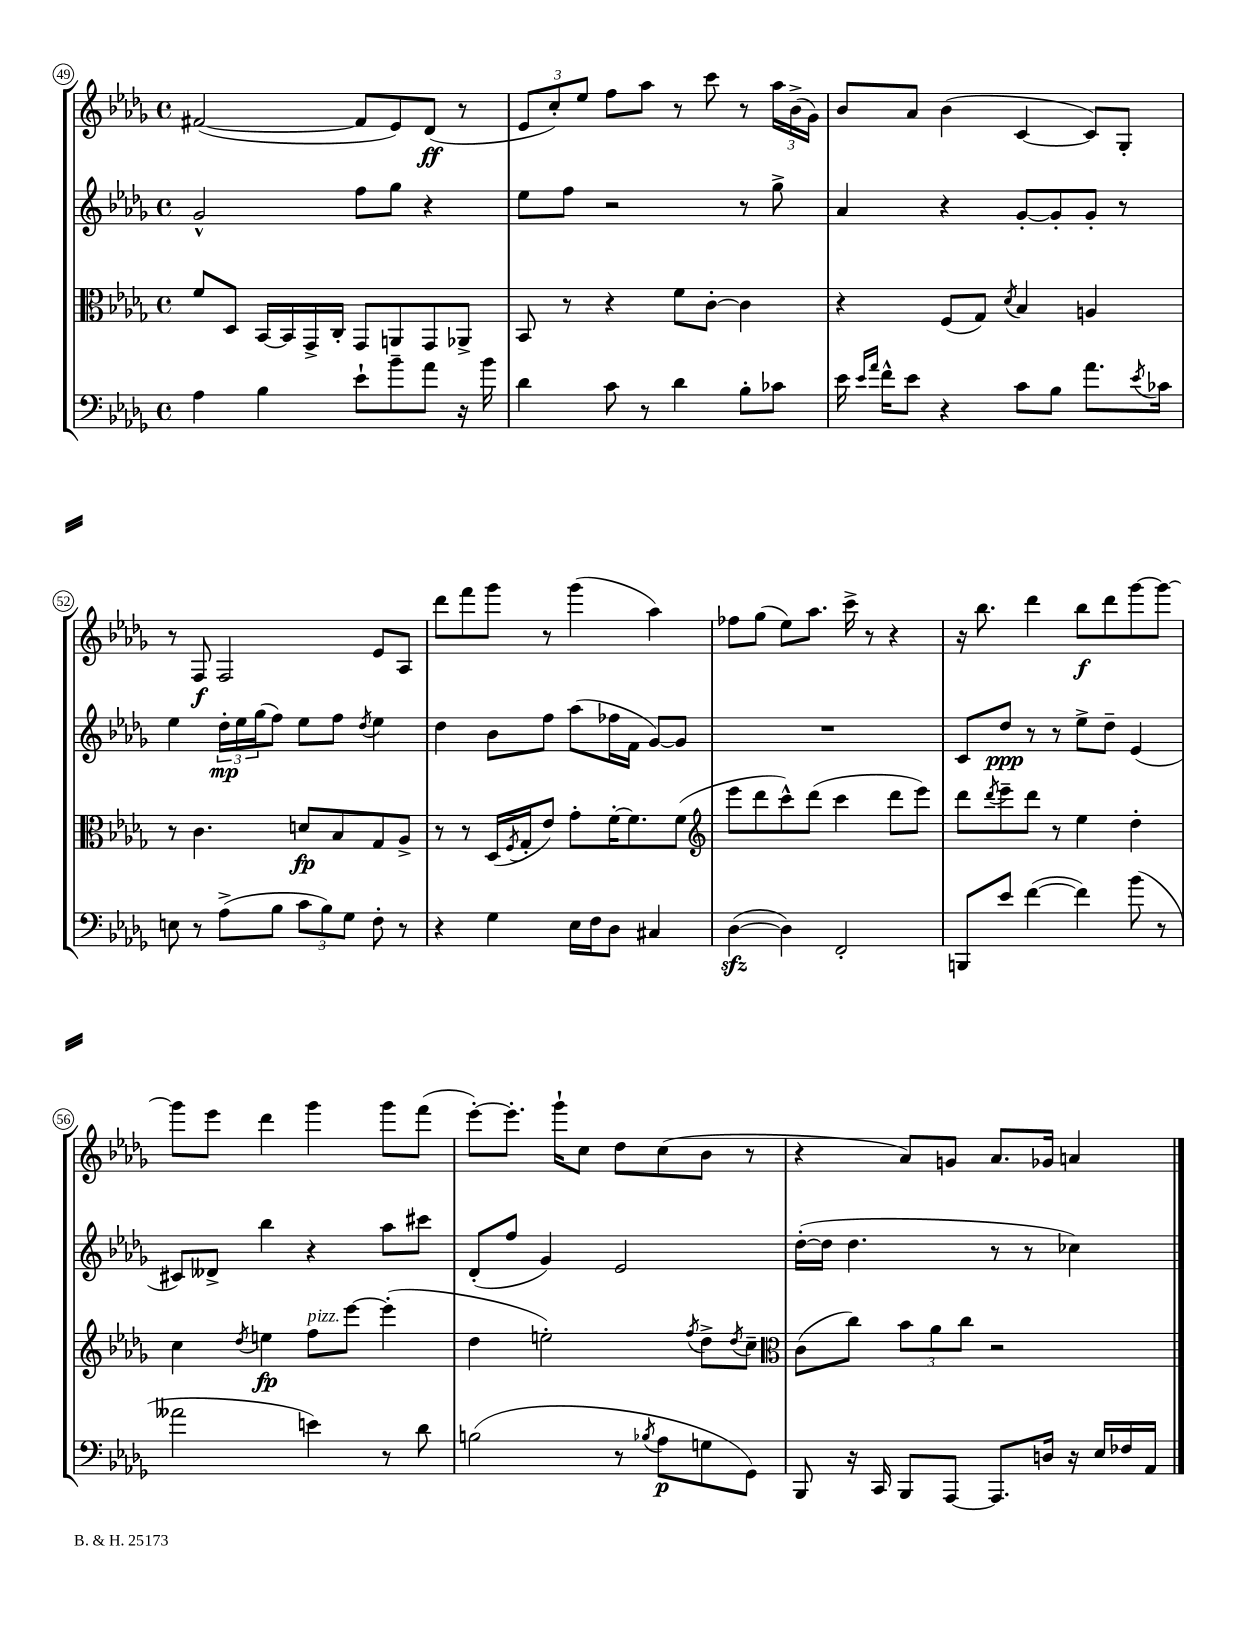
<<
\new StaffGroup <<
\new Staff = "s0" {
    \clef treble \key des \major \defaultTimeSignature \time 4/4
    fis'2~( fis'8 ees'8) des'8\ff( r8 |
    \tuplet 3/2 { ees'8 c''8-.) ees''8 } f''8 aes''8 r8 c'''8 r8 \tuplet 3/2 { aes''16 bes'16->( ges'16) } |
    bes'8 aes'8 bes'4( c'4~ c'8) ges8-. |
    r8 f8\f f2 ees'8 aes8 |
    des'''8 f'''8 ges'''8 r8 ges'''4( aes''4) |
    fes''8 ges''8( ees''8) aes''8. c'''16-> r8 r4 |
    r16 bes''8. des'''4 bes''8\f des'''8 ges'''8~ ges'''8~ |
    ges'''8 ees'''8 des'''4 ges'''4 ges'''8 f'''8( |
    ees'''8~-.) ees'''8.-. ges'''16-! c''8 des''8 c''8( bes'8 r8 |
    r4 aes'8) g'8 aes'8. ges'16 a'4 \bar "|." |
}
\new Staff = "s1" {
    \clef treble \key des \major \defaultTimeSignature \time 4/4
    ges'2-^ f''8 ges''8 r4 |
    ees''8 f''8 r2 r8 ges''8-> |
    aes'4 r4 ges'8~-. ges'8-. ges'8-. r8 |
    ees''4 \tuplet 3/2 { des''16-.\mp ees''16 ges''16( } f''8) ees''8 f''8 \acciaccatura { des''8 } ees''4 |
    des''4 bes'8 f''8 aes''8( fes''16 f'16 ges'8~) ges'8 |
    R1 |
    c'8 des''8\ppp r8 r8 ees''8-> des''8-- ees'4( |
    cis'8) deses'8-> bes''4 r4 aes''8 cis'''8 |
    des'8-.( f''8 ges'4) ees'2 |
    des''16~-.( des''16 des''4. r8 r8 ces''4) \bar "|." |
}
\new Staff = "s2" {
    \clef alto \key des \major \defaultTimeSignature \time 4/4
    f'8 des8 bes,16~ bes,16 ges,16-> c16-. ges,8 a,8 ges,8 aes,8-> |
    bes,8 r8 r4 f'8 c'8~-. c'4 |
    r4 f8( ges8) \acciaccatura { des'8 } bes4 a4 |
    r8 c'4. d'8\fp bes8 ges8 aes8-> |
    r8 r8 des16( \acciaccatura { f8 } ges16-. ees'8) ges'8-. f'16~-. f'8. f'8( |
    \clef treble ees'''8 des'''8 c'''8-^) des'''8( c'''4 des'''8 ees'''8) |
    des'''8 \acciaccatura { des'''8 } ees'''8-- des'''8 r8 ees''4 des''4-. |
    c''4 \acciaccatura { des''8 } e''4\fp f''8^\markup { \italic "pizz." } ees'''8~ ees'''4-.( |
    des''4 e''2-.) \acciaccatura { f''8 } des''8-> \acciaccatura { des''8 } c''8-- |
    \clef alto c'8( c''8) \tuplet 3/2 { bes'8 aes'8 c''8 } r2 \bar "|." |
}
\new Staff = "s3" {
    \clef bass \key des \major \defaultTimeSignature \time 4/4
    aes4 bes4 ees'8-! bes'8-- aes'8 r16 bes'16 |
    des'4 c'8 r8 des'4 bes8-. ces'8 |
    ees'16 \grace { ees'16 aes'16 } f'16-^ ees'8 r4 c'8 bes8 aes'8. \acciaccatura { ees'8 } ces'16 |
    e8 r8 aes8->( bes8 \tuplet 3/2 { c'8 bes8) ges8 } f8-. r8 |
    r4 ges4 ees16 f16 des8 cis4 |
    des4~\sfz( des4) f,2-. |
    b,,8 ees'8 f'4~( f'4) bes'8( r8 |
    aeses'2 e'4) r8 des'8 |
    b2( r8 \acciaccatura { bes8 } aes8\p g8 ges,8) |
    bes,,8 r16 c,16 bes,,8 aes,,8~ aes,,8. d16 r16 ees16 fes16 aes,16 \bar "|." |
}
>>
>>
\layout { \context { \Score currentBarNumber = #49 \override BarNumber.stencil = #(make-stencil-circler 0.1 0.3 ly:text-interface::print) } }
